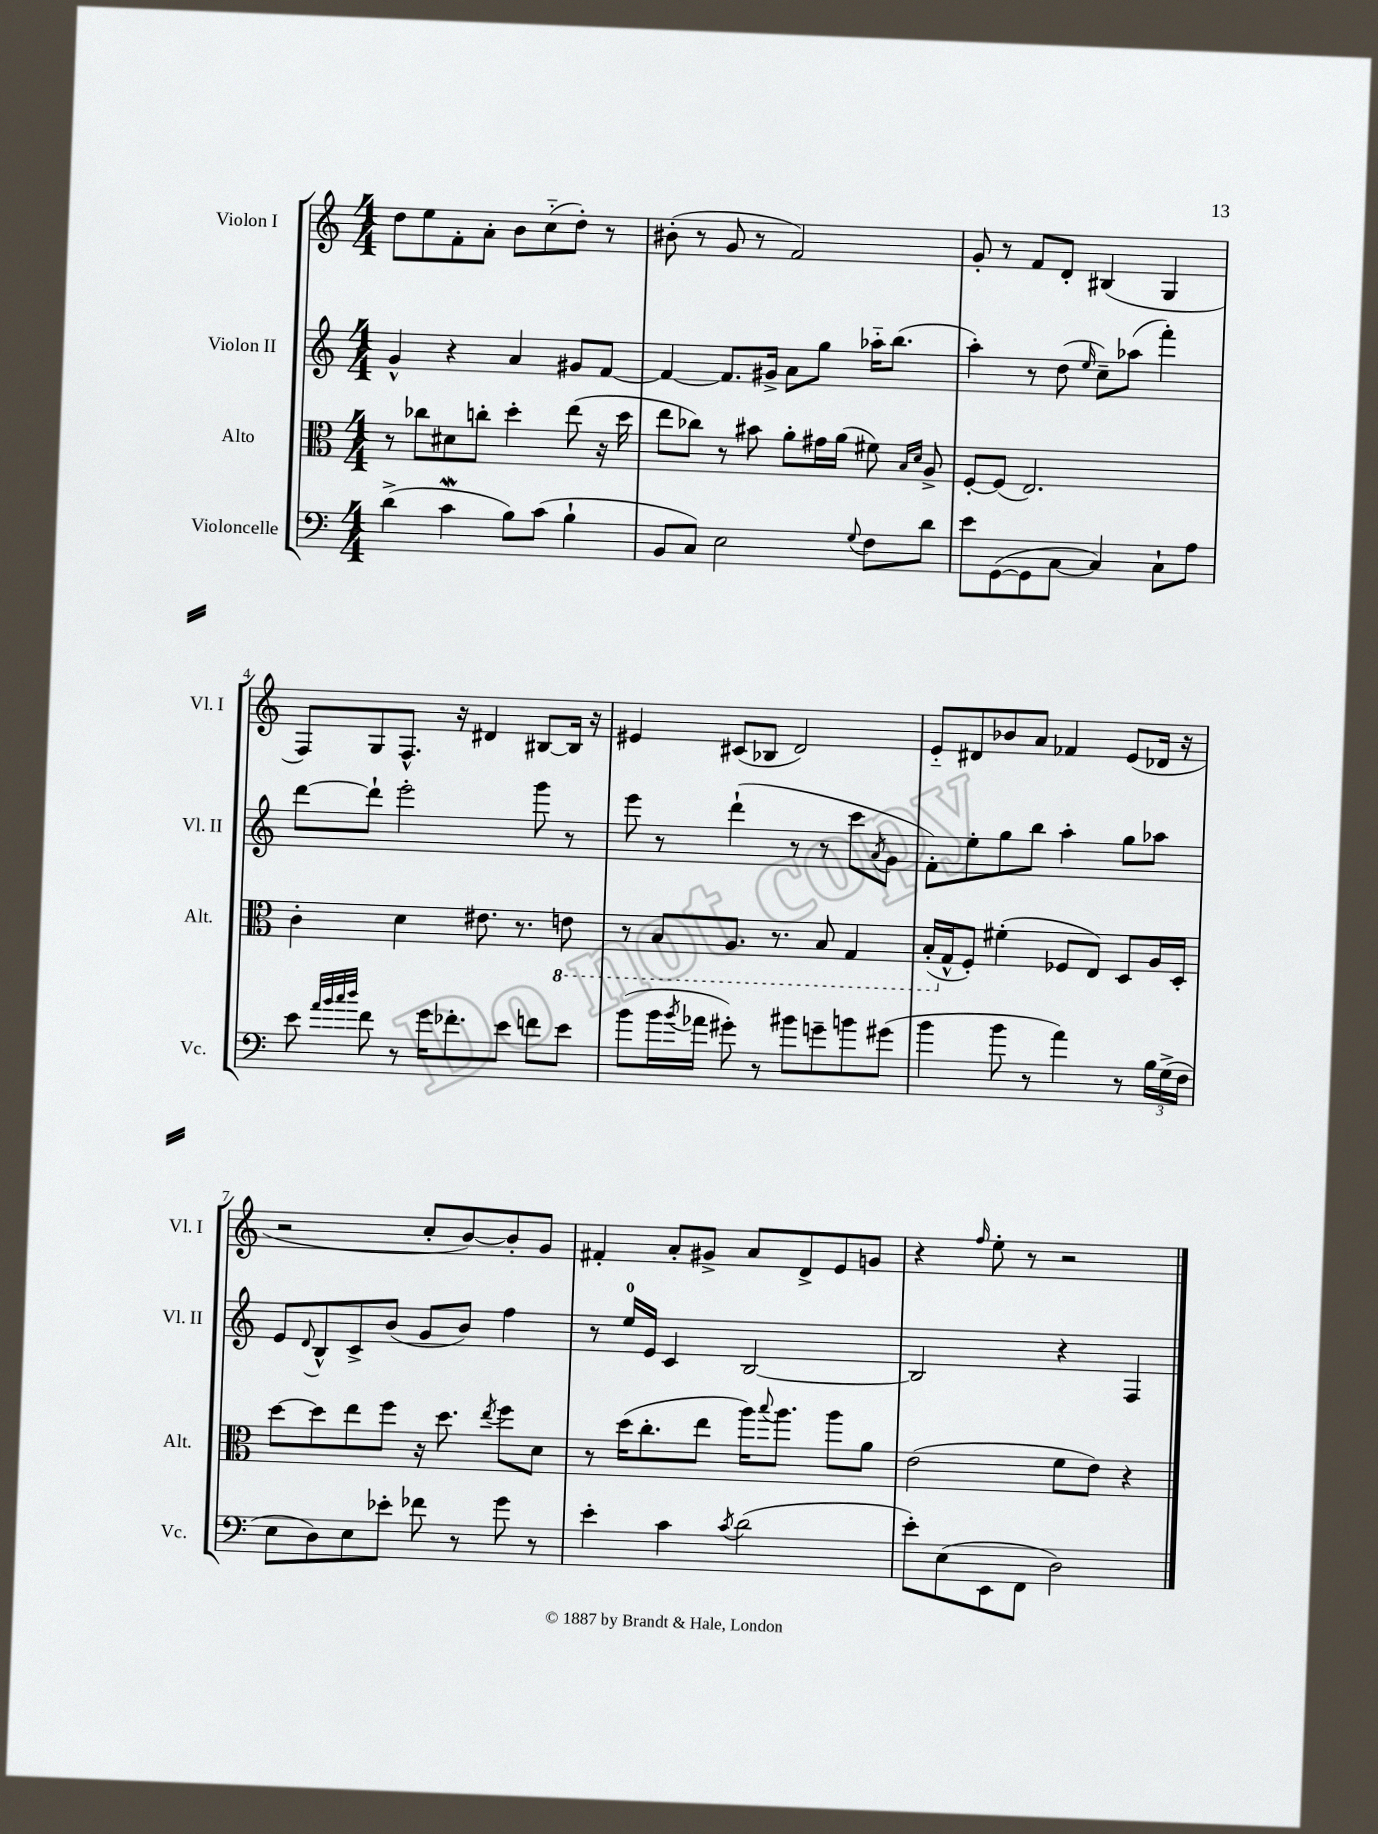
<<
\new StaffGroup <<
\new Staff = "s0" \with { instrumentName = "Violon I" shortInstrumentName = "Vl. I" } {
    \clef treble \key c \major \numericTimeSignature \time 4/4
    d''8 e''8 f'8-. a'8-. b'8 c''8-_( d''8-.) r8 |
    bis'8-.( r8 g'8 r8 f'2) |
    g'8-. r8 f'8 d'8-. bis4( g4 |
    f8) g8 f8.-^ r16 dis'4 bis8~ bis16 r16 |
    eis'4 cis'8( bes8 d'2) |
    e'8-_ dis'8 bes'8 a'8 fes'4 e'8( des'16 r16 |
    r2 c''8-. b'8~) b'8-. g'8 |
    fis'4-. a'8-. gis'8-> a'8 d'8-> e'8 g'8 |
    r4 \grace { f''16 } e''8-. r8 r2 \bar "|." |
}
\new Staff = "s1" \with { instrumentName = "Violon II" shortInstrumentName = "Vl. II" } {
    \clef treble \key c \major \numericTimeSignature \time 4/4
    g'4-^ r4 a'4 gis'8 f'8~ |
    f'4~ f'8. gis'16-> a'8 g''8 aes''16-_ b''8.( |
    a''4-.) r8 d''8( \grace { e''16 } c''8--) aes''8( f'''4-.) |
    d'''8~ d'''8-! e'''2-. g'''8 r8 |
    e'''8 r8 d'''4-!( r8 r8 c'''8 \acciaccatura { a'8 } g'8 |
    f'8-.) e''8-. g''8 b''8 a''4-. g''8 aes''8 |
    e'8 \appoggiatura { d'8 } b8-^ c'8-> b'8( g'8 b'8) f''4 |
    r8 e''16-0 e'16 c'4 b2~ |
    b2 r4 f4 \bar "|." |
}
\new Staff = "s2" \with { instrumentName = "Alto" shortInstrumentName = "Alt." } {
    \clef alto \key c \major \numericTimeSignature \time 4/4
    r8 ces''8 dis'8 c''8-. d''4-. e''8( r16 d''16 |
    e''8 ces''8) r8 bis'8 a'8-. gis'16 a'16( fis'8) \grace { b16 d'16 } a8-> |
    f8~-. f8( e2.) |
    c'4-. d'4 eis'8. r8. \ottava #-1 e!8 |
    r8 b,8 a,8. r8. b,8 g,4 |
    b,16-.( \ottava #0 g16-^ f8-.) fis'4-.( fes8 e8) d8 a16 d16-. |
    d''8~ d''8 e''8 f''8 r16 d''8. \acciaccatura { e''8 } f''8 d'8 |
    r8 d''16( c''8.-. e''8 a''16) \appoggiatura { b''8 } a''8. a''8 a'8 |
    e'2( f'8 e'8) r4 \bar "|." |
}
\new Staff = "s3" \with { instrumentName = "Violoncelle" shortInstrumentName = "Vc." } {
    \clef bass \key c \major \numericTimeSignature \time 4/4
    d'4->( c'4\mordent b8) c'8( b4-! |
    b,8 c8) e2 \appoggiatura { g8 } f8 d'8 |
    e'8 g,8~( g,8 c8~ c4) c8-! a8 |
    e'8 \grace { a'32 b'32 c''32 d''32 } f'8 r8 g'16 fes'8.-. e'8 f'8 e'8 |
    b'8( b'16 \acciaccatura { b'8 } aes'16 gis'8-.) r8 bis'8 g'8-- b'8 gis'8( |
    b'4 b'8 r8 a'4) r8 \tuplet 3/2 { b16 g16->( f16 } |
    e8 d8) e8 ees'8-. fes'8 r8 g'8 r8 |
    e'4-. c'4 \acciaccatura { c'8 } d'2( |
    e'8-.) e8( e,8 f,8 d2) \bar "|." |
}
>>
>>
